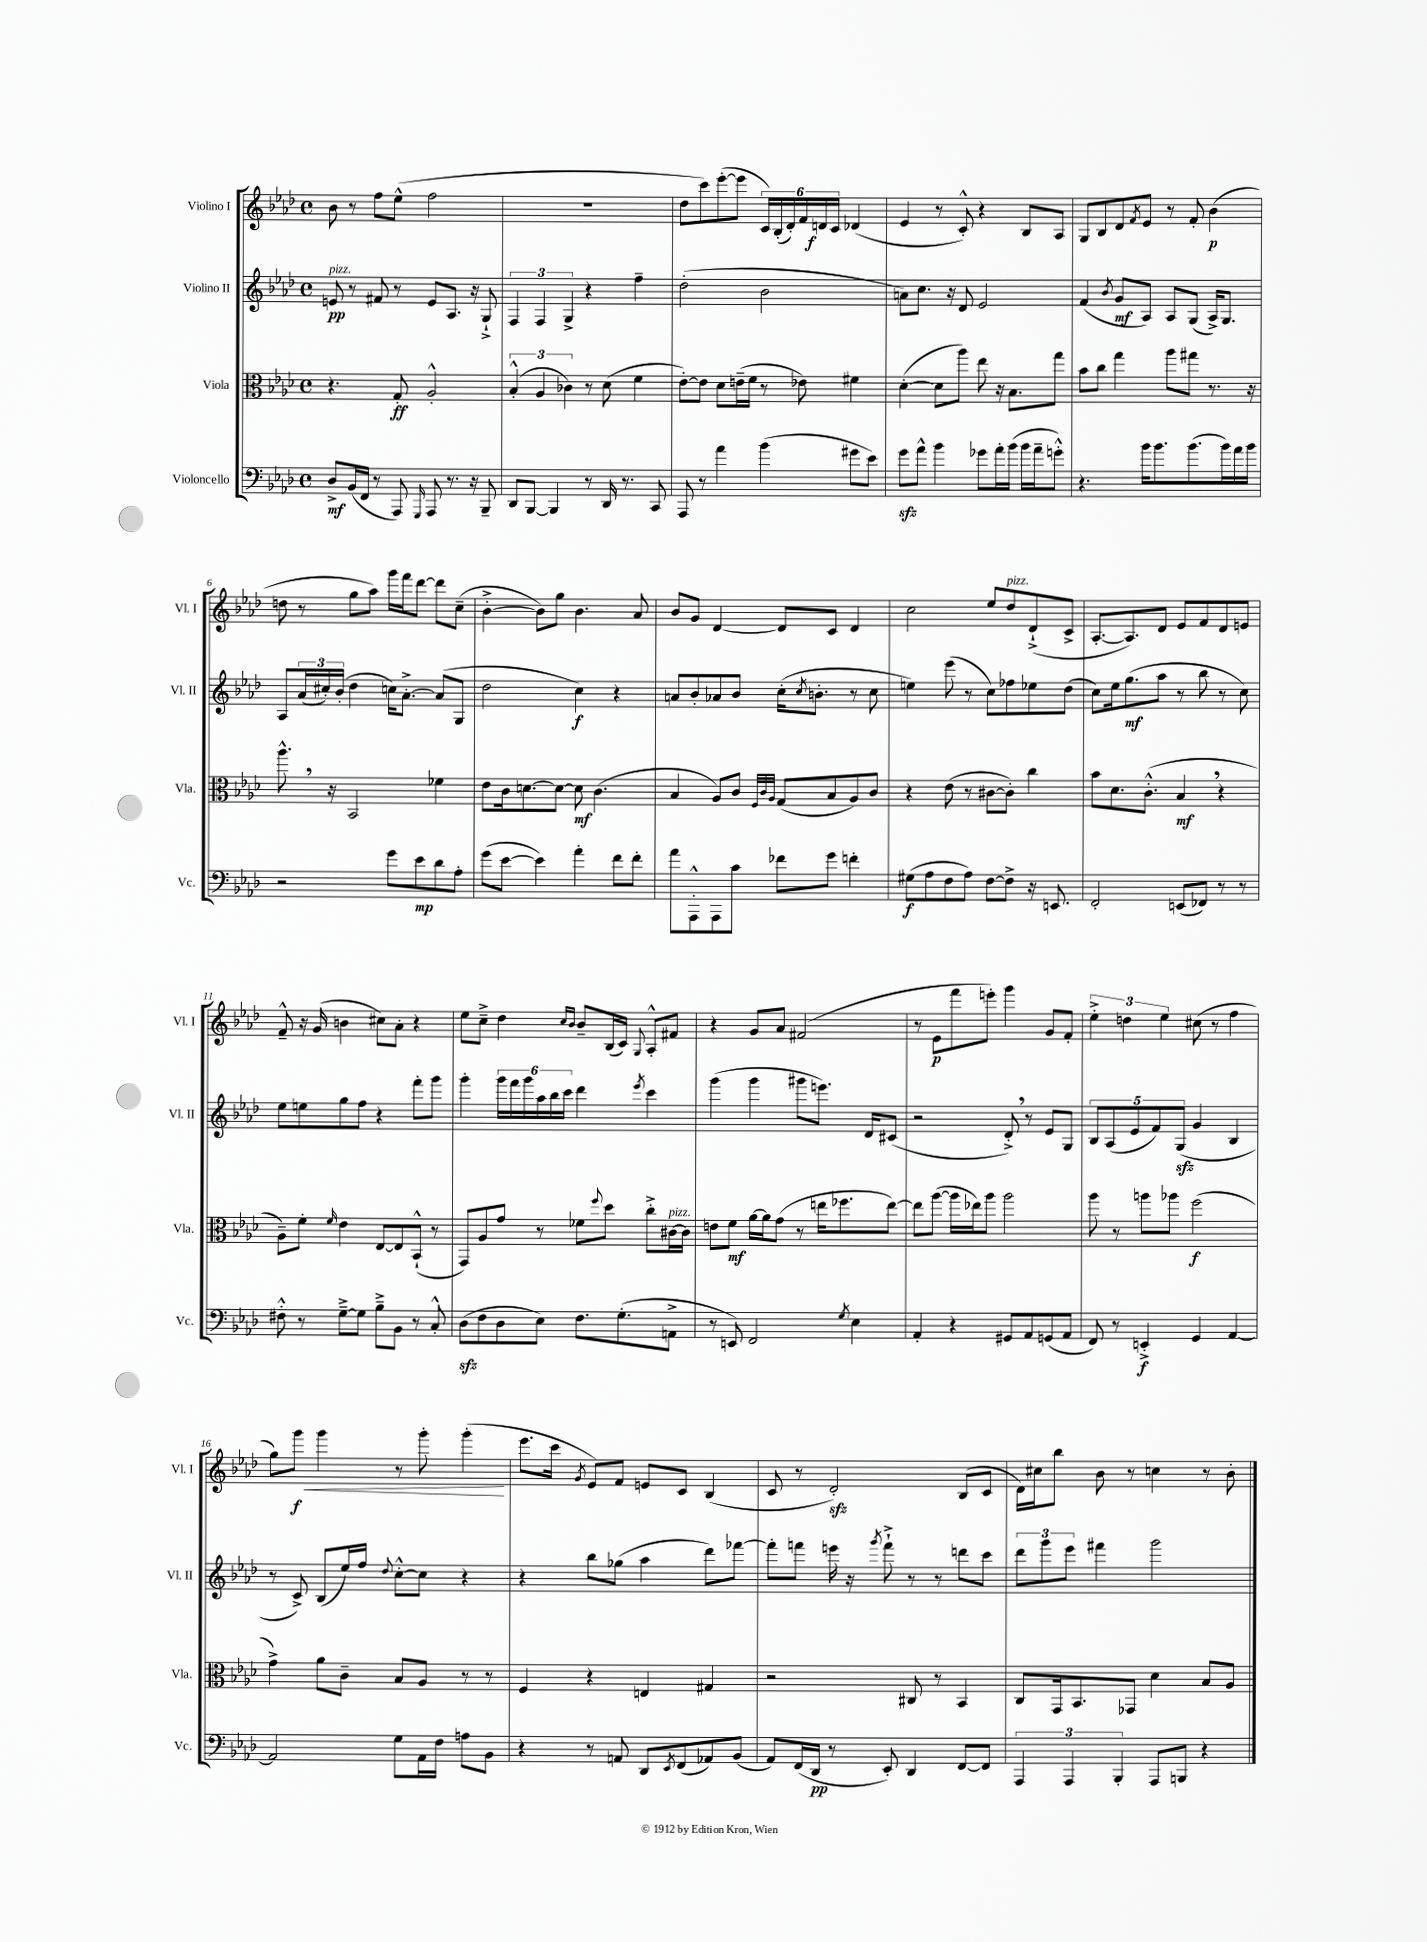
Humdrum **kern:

**kern	**dynam	**kern	**dynam	**kern	**dynam	**kern	**dynam
*part4	*part4	*part3	*part3	*part2	*part2	*part1	*part1
*staff4	*staff4	*staff3	*staff3	*staff2	*staff2	*staff1	*staff1
*I"Violoncello	*	*I"Viola	*	*I"Violino II	*	*I"Violino I	*
*I'Vc.	*	*I'Vla.	*	*I'Vl. II	*	*I'Vl. I	*
*clefF4	*	*clefC3	*	*clefG2	*	*clefG2	*
*k[b-e-a-d-]	*	*k[b-e-a-d-]	*	*k[b-e-a-d-]	*	*k[b-e-a-d-]	*
*M4/4	*	*M4/4	*	*M4/4	*	*M4/4	*
*met(c)	*	*met(c)	*	*met(c)	*	*met(c)	*
=1	=1	=1	=1	=1	=1	=1	=1
!	!	!	!	!LO:TX:a:i:t=pizz.	!	!	!
8D-^/L	mf	4.r	.	8en/	pp	8b-\	.
(16BB-/L	.	.	.	8r	.	8r	.
16FF/JJ	.	.	.	.	.	.	.
8r	.	.	.	8f#X/	.	8ff\L	.
8AAA-/)	.	8G'/	ff	8r	.	(8ee-^^\J	.
16qqGGG/	.	.	.	.	.	.	.
8AAA-/	.	2A-'^^/	.	8e/L	.	2ff\	.
8.r	.	.	.	8.A-/J	.	.	.
16r	.	.	.	16r	.	.	.
8BBB-~/	.	.	.	8G`^/	.	.	.
=2	=2	=2	=2	=2	=2	=2	=2
8DD-/L	.	(6B-'^^/	.	6F/	.	1r	.
[8BBB-/J	.	.	.	.	.	.	.
.	.	6A-/	.	6F/	.	.	.
4BBB-/]	.	.	.	.	.	.	.
.	.	6c-X\)	.	6G^/	.	.	.
8r	.	8r	.	4r	.	.	.
16DD-/	.	(8d-\	.	.	.	.	.
8.r	.	.	.	.	.	.	.
.	.	4f\	.	4ff~\	.	.	.
8CC/	.	.	.	.	.	.	.
=3	=3	=3	=3	=3	=3	=3	=3
8AAA-/	.	[8e-'\L)	.	(2dd-'\	.	8dd-\L	.
8r	.	8e-\J]	.	.	.	8ccc\)	.
4a-\	.	8d-\L	.	.	.	([8eee-'\	.
.	.	(16en~\L	.	.	.	8eee-\J]	.
.	.	16f\JJ	.	.	.	.	.
(4b-\	.	8r	.	2b-\	.	24c/LL)	.
.	.	.	.	.	.	(24B-'/	.
.	.	.	.	.	.	24d-'/)	.
.	.	8e-X\)	.	.	.	24f/	.
.	.	.	.	.	.	24dn/	f
.	.	.	.	.	.	24c/JJ	.
8g#X\L	.	4f#X\	.	.	.	(4d-X/	.
8e-\J)	.	.	.	.	.	.	.
=4	=4	=4	=4	=4	=4	=4	=4
8gzz\L	.	([4d-'\	.	8an\L)	.	4e-/	.
8a-^^\J	.	.	.	8.cc\J	.	.	.
4b-\	.	8d-\L]	.	.	.	8r	.
.	.	.	.	16r	.	.	.
.	.	8aa-\J)	.	8d-/	.	8c'^^/)	.
8g-X\L	.	8ee-\	.	2e-/	.	4r	.
16a-'\L	.	16r	.	.	.	.	.
(16b-\JJ	.	8.B-\L	.	.	.	.	.
16b-\LL	.	.	.	.	.	8B-/L	.
16a-~\J	.	.	.	.	.	.	.
8gn'^^\J)	.	8gg\J	.	.	.	8A-/J	.
=5	=5	=5	=5	=5	=5	=5	=5
4.r	.	8b-\L	.	(4f/	.	8G/L	.
.	.	8cc\J	.	.	.	8B-/	.
.	.	.	.	8qb-/	.	.	.
.	.	4gg\	.	8g/L	mf	8d-/	.
.	.	.	.	.	.	8qf/	.
16b-\KL	.	.	.	8A-/J)	.	8e-/J	.
8.b-\	.	.	.	.	.	.	.
.	.	8aa-\L	.	8A-/L	.	8r	.
(8.b-\	.	8gg#X\J	.	(8G/J	.	8f'/	.
.	.	8.r	.	16A-^/KL)	.	(4b-\	p
16b-\L)	.	.	.	8.G/J	.	.	.
16a-\	.	.	.	.	.	.	.
16b-\JJ	.	16r	.	.	.	.	.
!!LO:LB:g=z
=6	=6	=6	=6	=6	=6	=6	=6
2r	.	8.aa-^^,\	.	8A-/L	.	8ddn\	.
.	.	.	.	(24a-/L	.	8r	.
.	.	.	.	24cc#X'/)	.	.	.
.	.	16r	.	.	.	.	.
.	.	.	.	(24b-'/JJ	.	.	.
.	.	2BB-/	.	4dd-\	.	8gg\L	.
.	.	.	.	.	.	8aa-\J)	.
8g\L	.	.	.	16ccn\KL)	.	16ggg\LL	.
.	.	.	.	[8.a-'^\J	.	16fff\J	.
8e-\	mp	.	.	.	.	[8ddd-\J	.
8d-\	.	4f-X\	.	(8a-/L]	.	8ddd-\L]	.
8A-'\J	.	.	.	8G/J	.	(8cc~\J	.
=7	=7	=7	=7	=7	=7	=7	=7
(8g\L	.	8e-\L	.	2dd-\	.	[4b-'^\	.
[8e-\J	.	16c\k	.	.	.	.	.
.	.	[8.dn\	.	.	.	.	.
4e-\])	.	.	.	.	.	8b-\L])	.
.	.	8d\J_	.	.	.	8gg\J	.
4a-'\	.	8d\]	mf	4cc\)	f	4.b-\	.
.	.	(4.c\	.	.	.	.	.
8f\L	.	.	.	4r	.	.	.
8f'\J	.	.	.	.	.	8a-/	.
=8	=8	=8	=8	=8	=8	=8	=8
8a-\L	.	4B-/	.	8an/L	.	8b-/L	.
8AAA-'^^\	.	.	.	8b-'/	.	8g/J	.
8AAA-\	.	8A-/L)	.	8a-X/	.	[4d-/	.
8c\J	.	8c/J	.	8b-/J	.	.	.
.	.	32qqF/LLL	.	.	.	.	.
.	.	32qqc/	.	.	.	.	.
.	.	32qqA-/JJJ	.	.	.	.	.
8f-X\L	.	(8G/L	.	(16cc'\KL	.	8d-/L]	.
.	.	.	.	8qcc/	.	.	.
.	.	.	.	8.bn'\J	.	.	.
8g\J	.	8B-/	.	.	.	8c/J	.
4fn'\	.	8A-/)	.	8r	.	4d-/	.
.	.	8c/J	.	8cc\	.	.	.
=9	=9	=9	=9	=9	=9	=9	=9
(8G#X\L	f	4r	.	4een\)	.	2cc\	.
8A-\	.	.	.	.	.	.	.
8F\	.	(8e-\	.	(8eee-\	.	.	.
8A-\J)	.	8r	.	8r	.	.	.
[8F\L	.	[8c#X\L	.	8cc\L)	.	8ee-/L	.
!	!	!	!	!	!	!LO:TX:a:i:t=pizz.	!
8F^\J]	.	8c#'\J])	.	8ff-X\	.	8dd-/	.
16r	.	4cc\	.	8ee-X\	.	(8d-`^/	.
8.EEn/	.	.	.	.	.	.	.
.	.	.	.	(8dd-\J	.	8c^/J	.
=10	=10	=10	=10	=10	=10	=10	=10
2FF'/	.	8b-\L	.	8cc\L)	.	[8.A-'/L	.
.	.	8.d-\	.	16ee-\k	.	.	.
.	.	.	.	(8.gg\	mf	8.A-/])	.
.	.	(8.c'^^\J	.	.	.	.	.
.	.	.	.	8aa-\J	.	8d-/J	.
(8EEn/L	.	4B-,/	mf	8r	.	8e-/L	.
8FF-X/J)	.	.	.	8bb-\	.	8f/	.
8r	.	4r	.	8r	.	8d-/	.
8r	.	.	.	8cc\)	.	8en/J	.
!!LO:LB:g=z
=11	=11	=11	=11	=11	=11	=11	=11
8F#X'^^\	.	8A-~\L)	.	8ee-\L	.	8f~^^/	.
8r	.	8f'\J	.	8een\	.	16r	.
.	.	.	.	.	.	(16g/	.
.	.	16qqf/	.	.	.	.	.
[8G~^\L	.	4e-\	.	8gg\	.	4bn\	.
8G\J]	.	.	.	8ff\J	.	.	.
8B-~^\L	.	[8E-/L	.	4r	.	8cc#X\L)	.
8BB-\J	.	8E-/]	.	.	.	8a-'\J	.
8r	.	(8BB-`^^/J	.	8fff'\L	.	4r	.
8C'^^/	.	8r	.	8ggg\J	.	.	.
=12	=12	=12	=12	=12	=12	=12	=12
(8D-zz\L	.	8GG/L)	.	4ggg'\	.	8ee-\L	.
8F\	.	8A-/	.	.	.	8cc~^\J	.
8D-\	.	8g/J	.	24ggg\LL	.	4dd-\	.
.	.	.	.	24fff\	.	.	.
.	.	.	.	24ggg\	.	.	.
8E-\J)	.	8r	.	24aa-\	.	.	.
.	.	.	.	24bb-\	.	.	.
.	.	.	.	24ccc\JJ	.	.	.
.	.	.	.	.	.	16qqcc/LL	.
.	.	.	.	.	.	16qqb-/JJ	.
8.F\L	.	8f-X\L	.	4ddd-\	.	8b-~/L	.
.	.	8qqff/	.	.	.	.	.
.	.	8dd-\J	.	.	.	(16B-/L	.
(8.G'\	.	.	.	.	.	16c/JJ)	.
.	.	.	.	8qeee-/	.	8qqG/	.
.	.	8cc'^\L	.	4ccc\	.	8A-'^^/L	.
!	!	!LO:TX:a:i:t=pizz.	!	!	!	!	!
8AAn^\J	.	[16c#X\L	.	.	.	8f#X/J	.
.	.	16c#\JJ]	.	.	.	.	.
=13	=13	=13	=13	=13	=13	=13	=13
8r	.	8en\L	.	(4ggg\	.	4r	.
8EEn/)	.	8f\J	mf	.	.	.	.
2FF/	.	[16a-\LL	.	4ggg\	.	8g/L	.
.	.	16a-\J]	.	.	.	.	.
.	.	(8g\J	.	.	.	8a-/J	.
.	.	8r	.	8ggg#X\L	.	(2f#X/	.
.	.	16een\KL	.	8.eeen\J)	.	.	.
.	.	8.ff-X\	.	.	.	.	.
8qG/	.	.	.	.	.	.	.
4E-\	.	.	.	.	.	.	.
.	.	.	.	16d-/KL	.	.	.
.	.	[8ee\J)	.	(8c#X/J	.	.	.
=14	=14	=14	=14	=14	=14	=14	=14
4AA-'/	.	8ee\L]	.	2r	.	8r	.
.	.	([8aa-\J	.	.	.	8e-\L	p
4r	.	16aa-\LL]	.	.	.	8fff\	.
.	.	16ee-X\J)	.	.	.	.	.
.	.	8aa-\J	.	.	.	8eeen'\J)	.
8GG#X/L	.	2aa-\	.	8d-'^,/)	.	4ggg\	.
8AA-/	.	.	.	8r	.	.	.
(8GGn/	.	.	.	8e-/L	.	8g/L	.
8AA-/J	.	.	.	8G/J	.	8f'/J	.
=15	=15	=15	=15	=15	=15	=15	=15
8FF/)	.	8aa-\	.	10B-/L	.	6ee-'^\	.
.	.	.	.	(10A-/	.	.	.
8r	.	8r	.	.	.	.	.
.	.	.	.	.	.	6ddn\	.
.	.	.	.	10e-/	.	.	.
4EEn'^/	f	8aan\L	.	.	.	.	.
.	.	.	.	10f/)	.	.	.
.	.	.	.	.	.	6ee-\	.
.	.	8aa-X\J	.	.	.	.	.
.	.	.	.	(10Gzz/J	.	.	.
4GG/	.	(2ff\	f	4g/	.	(8cc#X\	.
.	.	.	.	.	.	8r	.
[4AA-/	.	.	.	4B-/	.	4ff\	.
!!LO:LB:g=z
=16	=16	=16	=16	=16	=16	=16	=16
2AA-/]	.	4g^\)	.	8r	.	8gg\L)	.
!	!	!	!	!	!	!	!LO:HP:b
.	.	.	.	8c^/)	.	8ggg\J	< f
.	.	8a-\L	.	(8B-/L	.	4ggg\	.
.	.	8c~\J	.	16ee-/L)	.	.	.
.	.	.	.	16ff/JJ	.	.	.
.	.	.	.	8qqdd-/	.	.	.
8G\L	.	8B-/L	.	[8cc'^^\L	.	8r	.
16AA-\L	.	8A-/J	.	8cc\J]	.	8ggg'\	.
16F\JJ	.	.	.	.	.	.	.
8An\L	.	8r	.	4r	.	(4ggg'\	.
8BB-\J	.	8r	.	.	.	.	.
.	.	.	.	.	.	.	[
=17	=17	=17	=17	=17	=17	=17	=17
4r	.	4F/	.	4r	.	8.eee-\L	.
.	.	.	.	.	.	16ccc\Jk	.
.	.	.	.	.	.	8qg/	.
8r	.	4r	.	8bb-\L	.	8e-/L)	.
8AAn/	.	.	.	(8gg-X\J	.	8f/J	.
8DD-/L	.	4En/	.	4aa-\	.	8en/L	.
8qEE-/	.	.	.	.	.	.	.
(8FF/	.	.	.	.	.	8c/J	.
8AA-X/)	.	4G#X/	.	8ddd-\L)	.	(4B-/	.
(8BB-/J	.	.	.	[8fff-X\J	.	.	.
=18	=18	=18	=18	=18	=18	=18	=18
8AA-/L)	.	2r	.	8fff-'\L]	.	8c/	.
(16FF/L	.	.	.	8fffn\J	.	8r	.
16DD-/JJ	pp	.	.	.	.	.	.
8r	.	.	.	16eeen\	.	2d-zz'/)	.
.	.	.	.	16r	.	.	.
.	.	.	.	8qggg/	.	.	.
8EE-'/)	.	.	.	8fff`^\	.	.	.
4DD-/	.	8C#X/	.	8r	.	.	.
.	.	8r	.	8r	.	.	.
[8FF/L	.	4BB-/	.	8dddn\L	.	(8B-/L	.
8FF/J]	.	.	.	8ccc\J	.	8c/J	.
=19	=19	=19	=19	=19	=19	=19	=19
6AAA-/	.	8C/L	.	12ddd-\L	.	16d-\LL)	.
.	.	.	.	.	.	16cc#X\J	.
.	.	.	.	12ggg\	.	.	.
.	.	16GG/k	.	.	.	8bb-\J	.
6AAA-/	.	.	.	12eee-\J	.	.	.
.	.	8.BB-/	.	.	.	.	.
.	.	.	.	4fff#X\	.	8b-\	.
6BBB-'/	.	.	.	.	.	.	.
.	.	8GG-X/J	.	.	.	8r	.
8AAA-/L	.	4d-\	.	2ggg\	.	4ccn\	.
8BBBn/J	.	.	.	.	.	.	.
4r	.	8B-/L	.	.	.	8r	.
.	.	8A-/J	.	.	.	8b-'\	.
==	==	==	==	==	==	==	==
*-	*-	*-	*-	*-	*-	*-	*-
